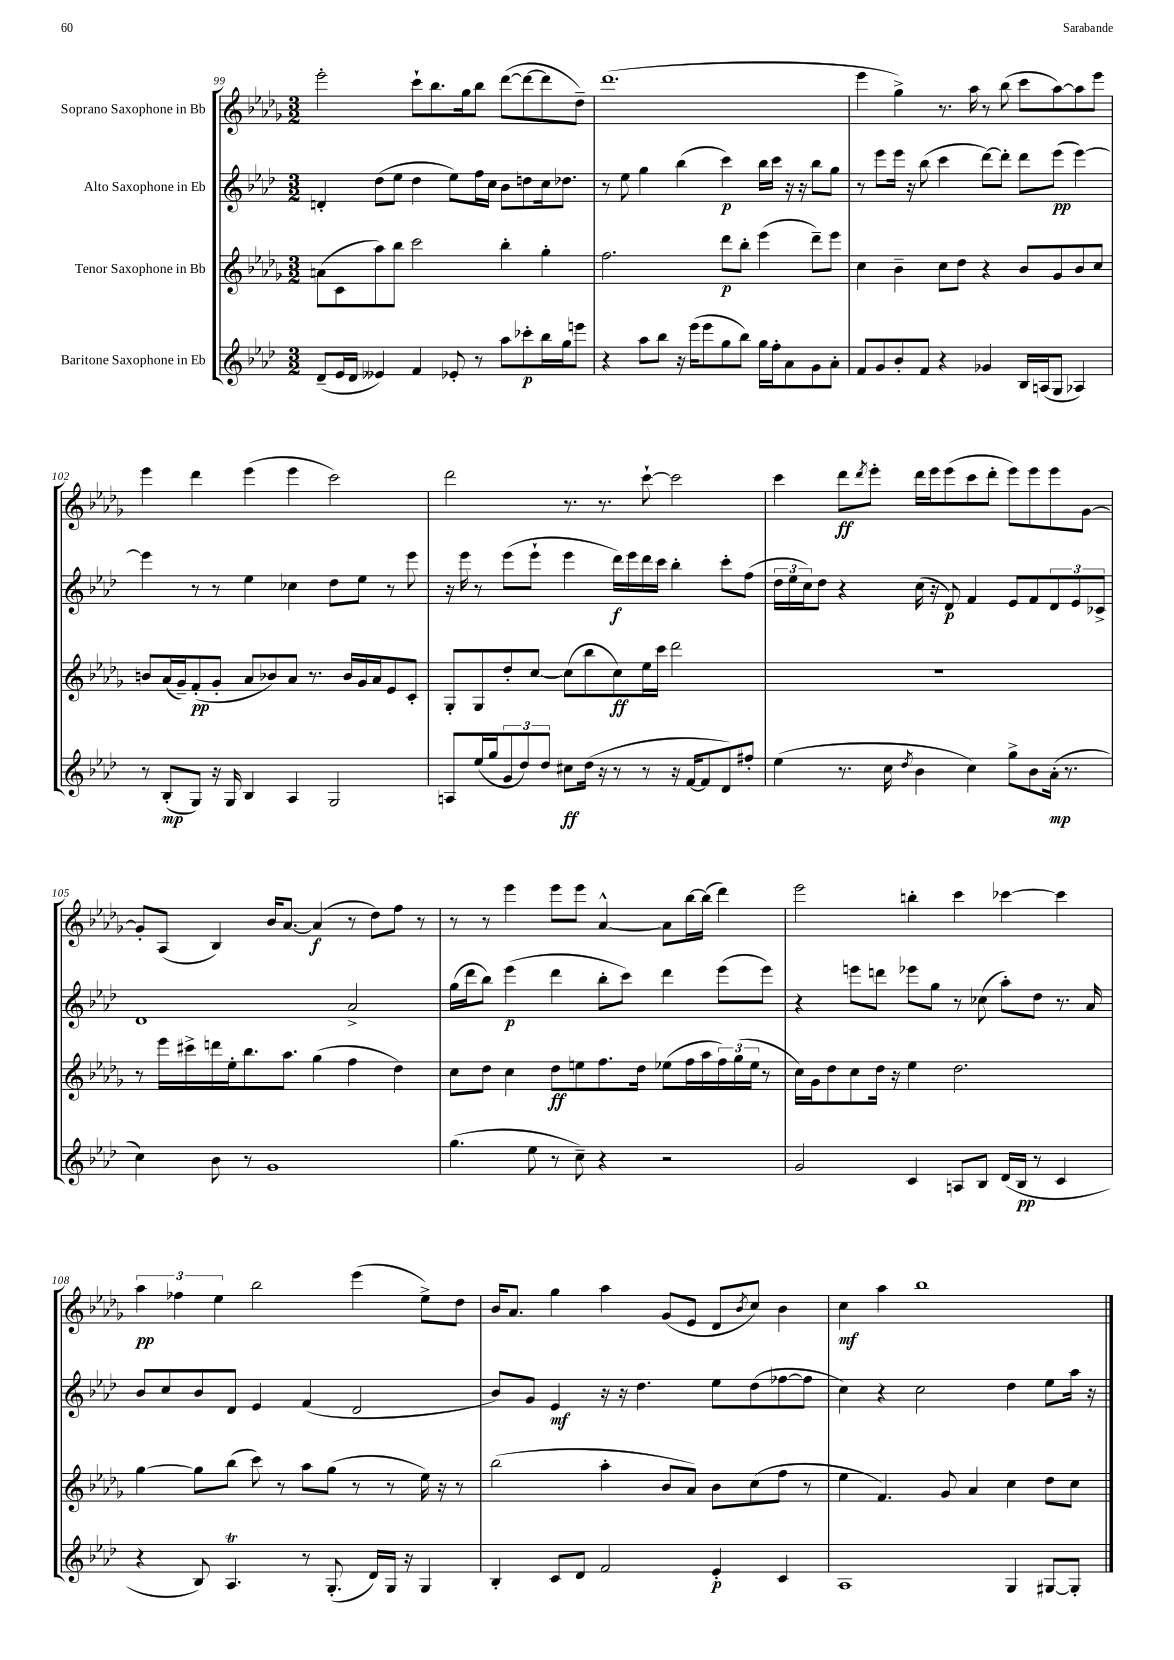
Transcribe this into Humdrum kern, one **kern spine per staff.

**kern	**dynam	**kern	**dynam	**kern	**dynam	**kern	**dynam
*part4	*part4	*part3	*part3	*part2	*part2	*part1	*part1
*staff4	*staff4	*staff3	*staff3	*staff2	*staff2	*staff1	*staff1
*I"Baritone Saxophone in Eb	*	*I"Tenor Saxophone in Bb	*	*I"Alto Saxophone in Eb	*	*I"Soprano Saxophone in Bb	*
*clefG2	*	*clefG2	*	*clefG2	*	*clefG2	*
*k[b-e-a-d-]	*	*k[b-e-a-d-g-]	*	*k[b-e-a-d-]	*	*k[b-e-a-d-g-]	*
*M3/2	*	*M3/2	*	*M3/2	*	*M3/2	*
=99	=99	=99	=99	=99	=99	=99	=99
(8d-~/L	.	(8an\L	.	4dn'/	.	2eee-'\	.
16e-/L	.	8c\	.	.	.	.	.
16d-/JJ	.	.	.	.	.	.	.
4e--X/)	.	8aa-\)	.	(8dd-\L	.	.	.
.	.	8bb-\J	.	8ee-\J	.	.	.
4f/	.	2ccc\	.	4dd-\	.	8ccc`\L	.
.	.	.	.	.	.	8.bb-\	.
8e-X'/	.	.	.	8ee-\L)	.	.	.
.	.	.	.	.	.	16gg-\k	.
8r	.	.	.	16ff\L	.	8bb-\J	.
.	.	.	.	16cc\JJ	.	.	.
8aa-\L	.	4bb-'\	.	8b-\L	.	([8ddd-\L	.
8ccc-X'\	p	.	.	8ddn\	.	8ddd-\_	.
16bb-\L	.	4gg-'\	.	16cc\k	.	8ddd-\]	.
16gg\J	.	.	.	8.dd-X\J	.	.	.
8eeen\J	.	.	.	.	.	8dd-~\J)	.
=100	=100	=100	=100	=100	=100	=100	=100
4r	.	2.ff\	.	8r	.	(1.ddd-	.
.	.	.	.	8ee-\	.	.	.
8aa-\L	.	.	.	4gg\	.	.	.
8bb-\J	.	.	.	.	.	.	.
16r	.	.	.	(4bb-\	.	.	.
(16eee-\KL	.	.	.	.	.	.	.
8eee-\	.	.	.	.	.	.	.
8gg\	.	8ddd-\L	p	4ccc\)	p	.	.
8bb-\J)	.	8bb-'\J	.	.	.	.	.
16gg\LL	.	(4eee-\	.	16bb-\LL	.	.	.
16ff'\J	.	.	.	16ccc\JJ	.	.	.
8a-\	.	.	.	16r	.	.	.
.	.	.	.	16r	.	.	.
8g\	.	8ddd-~\L)	.	8bb-\L	.	.	.
8a-'\J	.	8eee-\J	.	8gg\J	.	.	.
=101	=101	=101	=101	=101	=101	=101	=101
8f/L	.	4cc\	.	8r	.	4eee-\	.
8g/	.	.	.	8eee-\L	.	.	.
8b-'/	.	4b-~\	.	16eee-\Jk	.	4gg-^\)	.
.	.	.	.	16r	.	.	.
8f/J	.	.	.	(8bb-\	.	.	.
4r	.	8cc\L	.	4ccc\	.	8.r	.
.	.	8dd-\J	.	.	.	.	.
.	.	.	.	.	.	16aa-\	.
4g-X/	.	4r	.	[8ddd-\L)	.	8r	.
.	.	.	.	8ddd-'\J]	.	(8bb-\	.
16B-/LL	.	8b-/L	.	8ddd-\L	.	8ccc\L	.
(16An/J	.	.	.	.	.	.	.
8G/J	.	8g-/	.	(8eee-\J	pp	[8aa-\)	.
4A-X/)	.	8b-/	.	[4eee-\)	.	8aa-\]	.
.	.	8cc/J	.	.	.	8eee-\J	.
!!LO:LB:g=z
=102	=102	=102	=102	=102	=102	=102	=102
8r	.	8bn/L	.	4eee-\]	.	4eee-\	.
(8B-'/L	mp	(16a-/L	.	.	.	.	.
.	.	16g-~/J)	.	.	.	.	.
8G/J)	.	(8f'/	pp	8r	.	4ddd-\	.
16r	.	8g-'/J	.	8r	.	.	.
16G/	.	.	.	.	.	.	.
4B-/	.	8a-/L	.	4ee-\	.	(4eee-\	.
.	.	8b-X/)	.	.	.	.	.
4A-/	.	8a-/J	.	4cc-X\	.	4eee-\	.
.	.	8.r	.	.	.	.	.
2G/	.	.	.	8dd-\L	.	2ccc\)	.
.	.	16b-/LL	.	.	.	.	.
.	.	16g-/	.	8ee-\J	.	.	.
.	.	16a-/J	.	.	.	.	.
.	.	8e-/	.	8r	.	.	.
.	.	8c'/J	.	8eee-\	.	.	.
=103	=103	=103	=103	=103	=103	=103	=103
8An/L	.	8G-'/L	.	16r	.	2ddd-\	.
.	.	.	.	16eee-\	.	.	.
(16ee-/L	.	8G-/	.	8r	.	.	.
16gg/J	.	.	.	.	.	.	.
12g/	.	8dd-'/	.	(8eee-\L	.	.	.
12dd-/)	.	.	.	.	.	.	.
.	.	[8cc/J	.	8eee-`\J	.	.	.
12dd-/J	.	.	.	.	.	.	.
8cc#X\L	ff	(8cc\L]	.	4eee-\	.	8.r	.
(16dd-\Jk	.	8bb-\	.	.	.	.	.
16r	.	.	.	.	.	8.r	.
8r	.	8cc\)	ff	16ddd-\LL)	f	.	.
.	.	.	.	16eee-\	.	.	.
8r	.	16ee-\L	.	16ddd-\	.	[8ccc`\	.
.	.	16ccc\JJ	.	16ccc\JJ	.	.	.
16r	.	2ddd-\	.	4bb-'\	.	2ccc\]	.
[16f/KL	.	.	.	.	.	.	.
8f/]	.	.	.	.	.	.	.
8d-/)	.	.	.	8ccc'\L	.	.	.
8ff#X'/J	.	.	.	(8ff\J	.	.	.
=104	=104	=104	=104	=104	=104	=104	=104
(4ee-\	.	1.r	.	24dd-\LL	.	4ccc\	.
.	.	.	.	24ee-\	.	.	.
.	.	.	.	24cc\J)	.	.	.
.	.	.	.	8dd-\J	.	.	.
8.r	.	.	.	4r	.	8ddd-\L	ff
.	.	.	.	.	.	8qddd-/	.
.	.	.	.	.	.	8eee-'\J	.
16cc\	.	.	.	.	.	.	.
8qdd-/	.	.	.	.	.	.	.
4b-\	.	.	.	(16cc\	.	16ddd-\LL	.
.	.	.	.	16r	.	16eee-\J	.
.	.	.	.	8d-/)	p	(8eee-\	.
4cc\)	.	.	.	4f/	.	8ccc\	.
.	.	.	.	.	.	8ddd-'\J	.
8gg^\L	.	.	.	8e-/L	.	8eee-\L)	.
8b-\	.	.	.	8f/	.	8eee-\	.
(16a-'\Jk	mp	.	.	12d-/	.	8eee-\	.
8.r	.	.	.	.	.	.	.
.	.	.	.	12e-/	.	.	.
.	.	.	.	.	.	[8g-\J	.
.	.	.	.	12c-X^/J	.	.	.
!!LO:LB:g=z
=105	=105	=105	=105	=105	=105	=105	=105
4cc\)	.	8r	.	1d-	.	8g-'/L]	.
.	.	16eee-\LL	.	.	.	(8A-/J	.
.	.	16ccc#X^\	.	.	.	.	.
8b-\	.	16dddn\	.	.	.	4B-/)	.
.	.	16ee-'\J	.	.	.	.	.
8r	.	8.bb-\	.	.	.	.	.
1g	.	.	.	.	.	16b-/KL	.
.	.	8.aa-\J	.	.	.	[8.a-/J	.
.	.	(4gg-\	.	.	.	(4a-/]	f
.	.	4ff\	.	2a-^/	.	8r	.
.	.	.	.	.	.	8dd-\L)	.
.	.	4dd-\)	.	.	.	8ff\J	.
.	.	.	.	.	.	8r	.
=106	=106	=106	=106	=106	=106	=106	=106
(4.gg\	.	8cc\L	.	(16gg\LL	.	8r	.
.	.	.	.	16ddd-\J	.	.	.
.	.	8dd-\J	.	8bb-\J)	.	8r	.
.	.	4cc\	.	(4eee-\	p	4eee-\	.
8ee-\	.	.	.	.	.	.	.
8r	.	8dd-\L	ff	4ddd-\	.	8eee-\L	.
8cc~\)	.	8een\	.	.	.	8eee-\J	.
4r	.	8.ff\	.	8bb-'\L	.	[4a-^^/	.
.	.	.	.	8ccc\J)	.	.	.
.	.	16dd-\Jk	.	.	.	.	.
2r	.	(8ee-X\L	.	4ddd-\	.	8a-\L]	.
.	.	16ff\L	.	.	.	[16bb-\L	.
.	.	16aa-\	.	.	.	(16bb-\JJ]	.
.	.	24ff\)	.	(8eee-\L	.	4ddd-\)	.
.	.	(24gg-\	.	.	.	.	.
.	.	24ee-\JJ	.	.	.	.	.
.	.	8r	.	8eee-\J)	.	.	.
=107	=107	=107	=107	=107	=107	=107	=107
2g/	.	16cc\LL)	.	4r	.	2eee-\	.
.	.	16g-\J	.	.	.	.	.
.	.	8dd-\	.	.	.	.	.
.	.	8cc\	.	8eeen\L	.	.	.
.	.	16dd-\Jk	.	8dddn\J	.	.	.
.	.	16r	.	.	.	.	.
4c/	.	4ee-\	.	8eee-X\L	.	4bbn'\	.
.	.	.	.	8gg\J	.	.	.
8An/L	.	2.dd-\	.	8r	.	4ccc\	.
8B-/J	.	.	.	(8cc-X\	.	.	.
(16d-/LL	.	.	.	8aa-'\L)	.	[4ccc-X\	.
16B-/JJ	pp	.	.	.	.	.	.
8r	.	.	.	8dd-\J	.	.	.
4c/	.	.	.	8.r	.	4ccc-\]	.
.	.	.	.	16a-/	.	.	.
!!LO:LB:g=z
=108	=108	=108	=108	=108	=108	=108	=108
4r	.	[4gg-\	.	8b-/L	.	6aa-\	pp
.	.	.	.	8cc/	.	.	.
.	.	.	.	.	.	6ff-X\	.
8B-/)	.	8gg-\L]	.	8b-/	.	.	.
.	.	.	.	.	.	6ee-\	.
4.A-T/	.	(8bb-\J	.	8d-/J	.	.	.
.	.	8ccc\)	.	4e-/	.	2bb-\	.
.	.	8r	.	.	.	.	.
8r	.	8aa-\L	.	(4f/	.	.	.
(8.G'/	.	(8gg-\J	.	.	.	.	.
.	.	8r	.	2d-/	.	(4eee-\	.
16d-/LL)	.	.	.	.	.	.	.
16G/JJ	.	8r	.	.	.	.	.
16r	.	.	.	.	.	.	.
4G/	.	16ee-\)	.	.	.	8ee-^\L)	.
.	.	16r	.	.	.	.	.
.	.	8r	.	.	.	8dd-\J	.
=109	=109	=109	=109	=109	=109	=109	=109
4B-'/	.	(2bb-\	.	8b-/L)	.	16b-/KL	.
.	.	.	.	.	.	8.a-/J	.
.	.	.	.	8g/J	.	.	.
8c/L	.	.	.	4e-/	mf	4gg-\	.
8d-/J	.	.	.	.	.	.	.
2f/	.	4aa-'\	.	16r	.	4aa-\	.
.	.	.	.	16r	.	.	.
.	.	.	.	4.dd-\	.	.	.
.	.	8b-/L	.	.	.	(8g-/L	.
.	.	8a-/J)	.	.	.	8e-/J	.
4e-'/	p	8b-\L	.	8ee-\L	.	8d-/L	.
.	.	.	.	.	.	8qb-/	.
.	.	(8cc\	.	(8dd-\	.	8cc/J)	.
4c/	.	8ff\J	.	[8ff-X\	.	4b-\	.
.	.	8r	.	8ff-\J]	.	.	.
=110	=110	=110	=110	=110	=110	=110	=110
1A-	.	4ee-\	.	4cc\)	.	4cc\	mf
.	.	4.f/)	.	4r	.	4aa-\	.
.	.	.	.	2cc\	.	1bb-	.
.	.	8g-/	.	.	.	.	.
.	.	4a-/	.	.	.	.	.
4G/	.	4cc\	.	4dd-\	.	.	.
[8G#X/L	.	8dd-\L	.	8ee-\L	.	.	.
8G#'/J]	.	8cc\J	.	16aa-\Jk	.	.	.
.	.	.	.	16r	.	.	.
==	==	==	==	==	==	==	==
*-	*-	*-	*-	*-	*-	*-	*-
